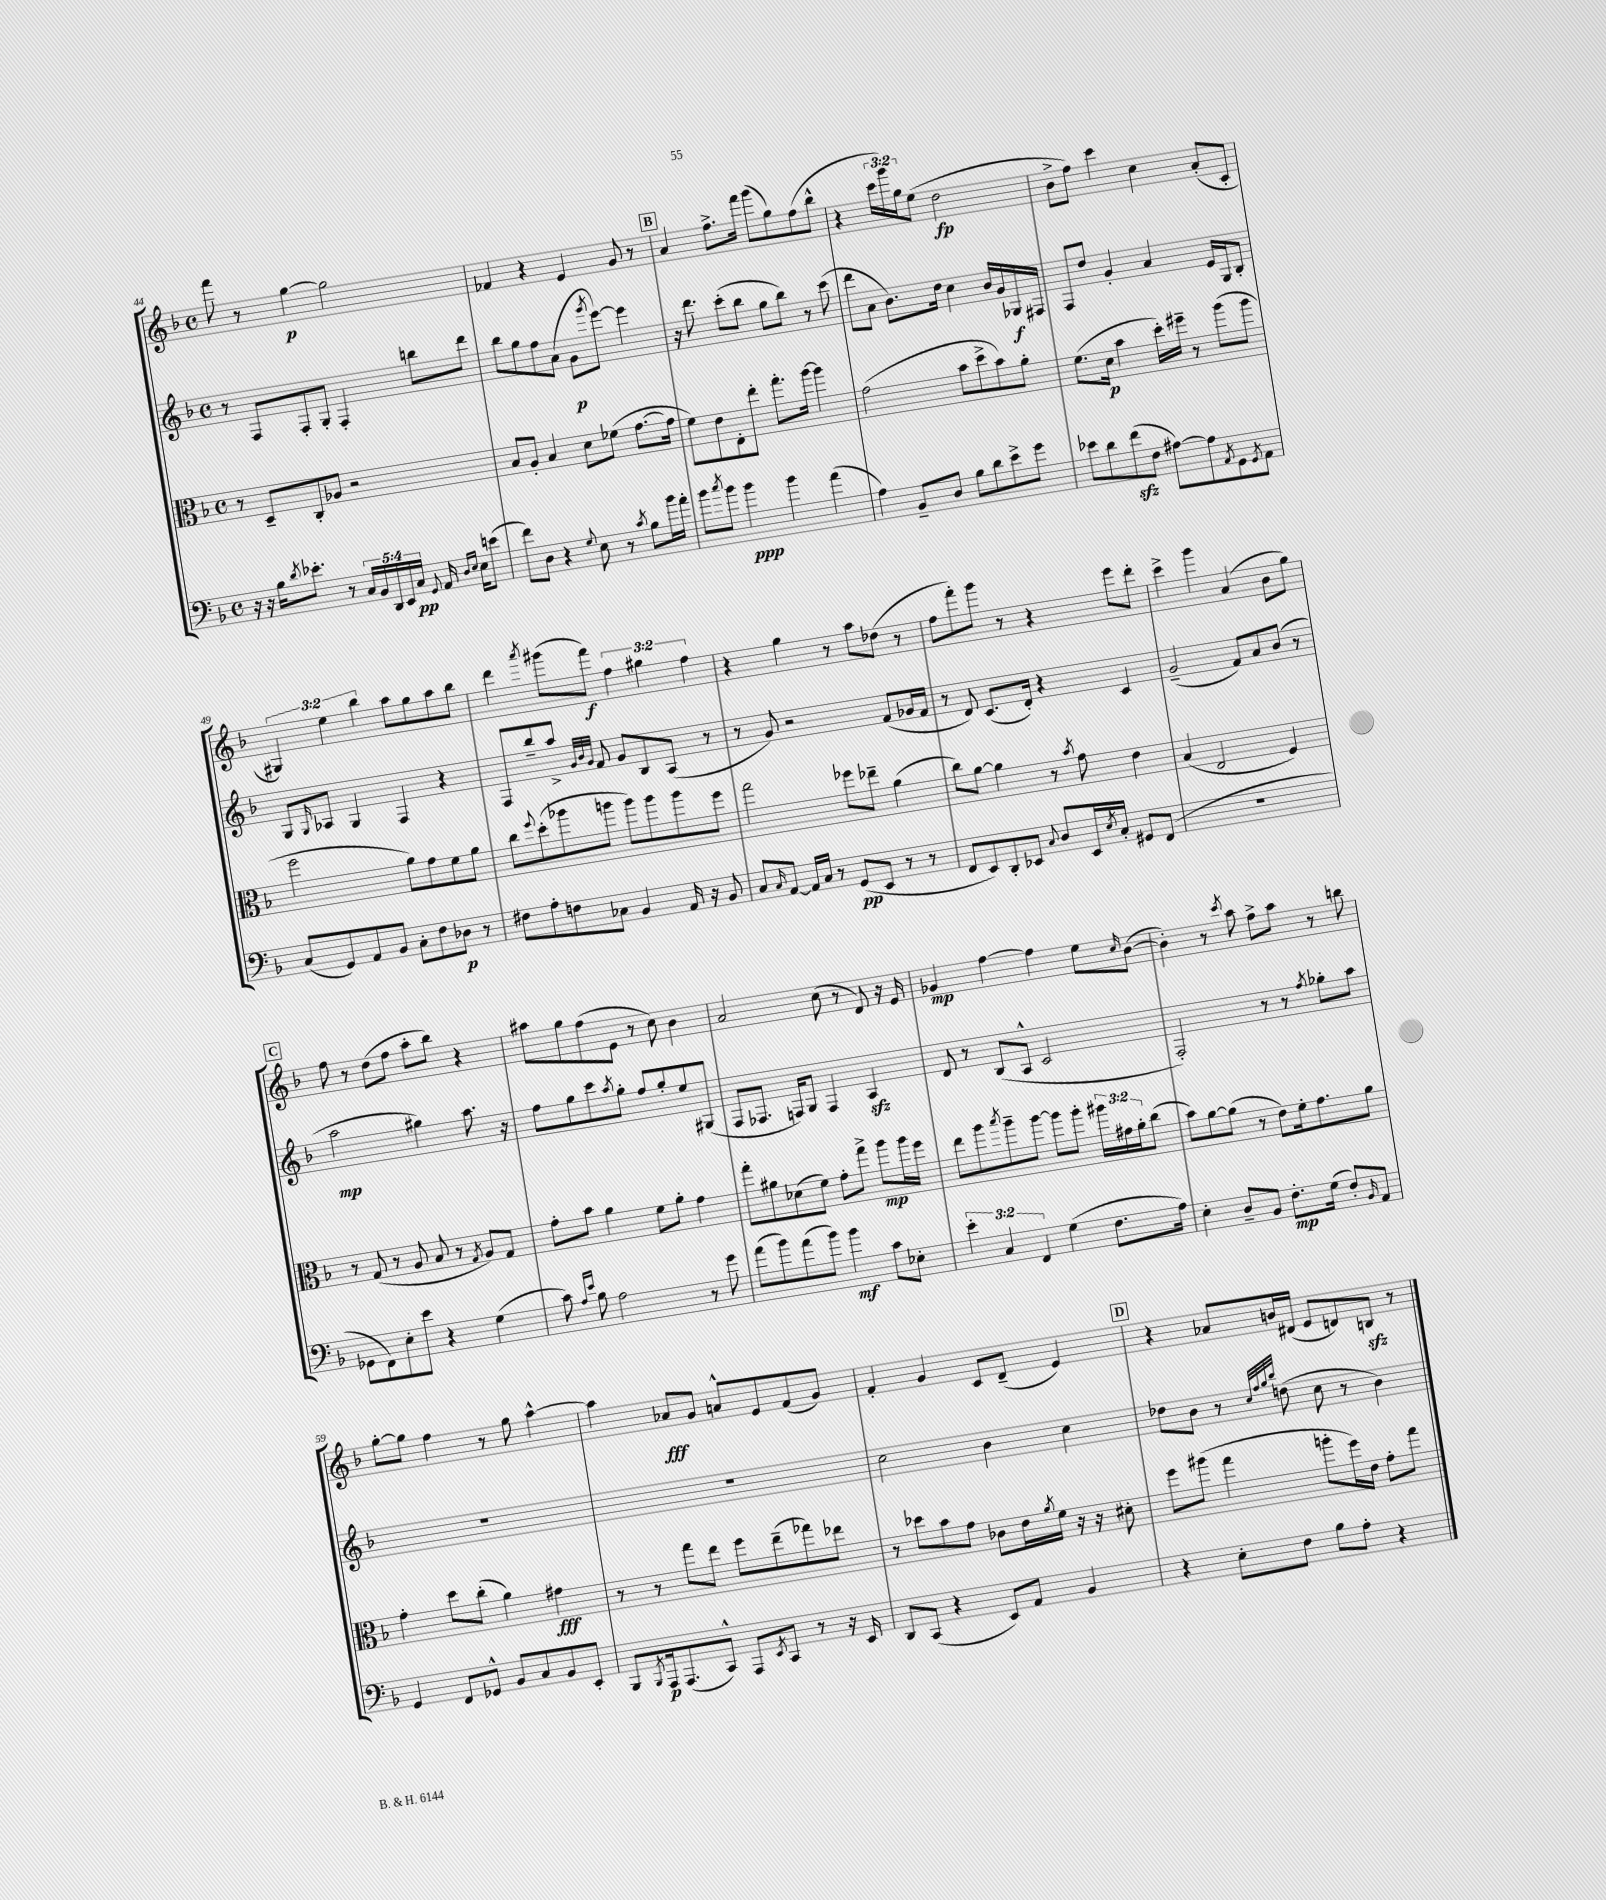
<<
\new StaffGroup <<
\new Staff = "s0" {
    \clef treble \key f \major \defaultTimeSignature \time 4/4 \override Staff.TupletNumber.text = #tuplet-number::calc-fraction-text
    f'''8 r8 g''4~\p g''2 |
    fes'4 r4 e'4 g'8 r8 |
    \mark \markup { \box "B" } a'4 f''8.-> f'''16 g'''8( g''8) f''8( bes''8-^ |
    r4 \tuplet 3/2 { c'''16 g'''16) g''16 } e''8( d''2\fp |
    bes'8-> f''8) c'''4 c''4 a'8-.( c'8-. |
    \tuplet 3/2 { gis4) e''4 bes''4 } a''8 g''8 a''8 bes''8 |
    d'''4 \acciaccatura { a'''8 } gis'''8( f'''8\f) \tuplet 3/2 { f''4 gis''4 f''4 } |
    r4 g''4 r8 a''8 des''8( r8 |
    f''8 f'''8-.) g'''8 r8 r4 e'''8 d'''8-. |
    c'''4-> g'''4 a'4( bes'8 g''8) |
    \mark \markup { \box "C" } f''8 r8 d''8( f''8 a''8-. bes''8) r4 |
    ais''8 g''8 f''8( e'8 r8 c''8) bes'4 |
    a'2 c''8( r8 d'8) r16 e'16 |
    ges'4\mp f''4~ f''4 e''8 \grace { c''16 } bes'8~( |
    bes'4-.) r8 \acciaccatura { c'''8 } a''8 f''8-> a''8 r8 b''8 |
    g''8~-. g''8 f''4 r8 g''8 a''4~-^ |
    a''4 aes'8\fff g'8 a'8-^ e'8 f'8( g'8) |
    f'4-. g'4 c'8 d'8--( e'4) |
    \mark \markup { \box "D" } r4 aes'8 b'16 dis'16( e'8 d'8) b8\sfz r8 \bar "|." |
}
\new Staff = "s1" {
    \clef treble \key f \major \defaultTimeSignature \time 4/4
    r8 f8 f8-. g8-. f4-. b''8 d'''8 |
    bes''8 g''8 f''8 a'8( g'8\p \acciaccatura { g'''8 } e'''8~) e'''4 |
    \mark \markup { \box "B" } r16 d'''8. c'''8-.( bes''8 g''8 bes''8) r8 c'''8( |
    d'''8 a'8 bes'8.) d''16 c''4 bes'16 g'16 ges16\f fis16 |
    f8 d''8 g'4-. a'4 e'16 g16 bes8-. |
    g8 \grace { g16 } aes8 g4 f4 r4 |
    f8 bes''8-- a''8-> \grace { g'32 bes'32 g'32 } f'8 g'8 bes8 a8( r8 |
    r8 g'8) r2 f'8( ges'16 f'16 |
    r8 d'8) c'8.( d'16-.) r4 c'4 |
    g'2--( f'8) a'8 bes'8( r8 |
    \mark \markup { \box "C" } a''2\mp gis''4) a''8. r16 |
    f''8 g''8 c'''8 \acciaccatura { a''8 } g''8-. f''8 g''8-. e''8 gis8( |
    f8 fes8. f16) g8 f4 a4\sfz |
    d'8 r8 bes8( a8-^ c'2 |
    f2-.) r8 r8 \acciaccatura { f''8 } ges''8-. a''8 |
    R1 |
    R1 |
    c''2 bes'4 c''4 |
    \mark \markup { \box "D" } des''8 bes'8 r8 \grace { c''32 f''32 g''32 bes''32 } d''8( c''8 r8 bes'4) \bar "|." |
}
\new Staff = "s2" {
    \clef alto \key f \major \defaultTimeSignature \time 4/4 \override Staff.TupletNumber.text = #tuplet-number::calc-fraction-text
    r8 d8-- c8-. aes8 r2 |
    bes8 a8-. bes4 d'8 fes'8( g'8.~ g'16 |
    \mark \markup { \box "B" } f'8) e'8 e8-. e''8-. g''8.-. a''16~ a''4 |
    g'2( bes'8 d''8-> bes'8) a'8-. |
    f'8.( d'16\p bes'4 d''16-.) fis''16-- r8 a''8( a''8 |
    f''2 a'8) g'8 f'8 a'8 |
    c''8 \appoggiatura { f''8 } d''8-.( aes''8 a''8 a''8) a''8 a''8 f''8 |
    g''2 fes''8 ees''8-- a'4( |
    c''8) a'8~ a'4 r8 \acciaccatura { bes'8 } g'8 e'4 |
    bes4( e2 f4) |
    \mark \markup { \box "C" } r8 g8( r8 a8 bes8 r8 \acciaccatura { g8 } a8) g8 |
    g'8-. bes'8 a'4 f'8 a'8-. g'4 |
    g''8-. ais'8 des'8( f'8) g'8-. g''8-> a''8\mp a''16 f''16 |
    e''8 a''8 \acciaccatura { bes''8 } a''8-- a''8~ a''8 a''8-. \tuplet 3/2 { ais''16 gis'16 a'16-. } c''8( |
    bes'8) a'8~ a'8( r8 e'8) f'16-. g'8. a'8 |
    g'4-. d''8 c''8-.( a'4) gis'4\fff |
    r8 r8 g''8 e''8 f''8 e''8--( ges''8) ees''8 |
    r8 des''8 bes'8 g'8 ces'8 e'16 \acciaccatura { a'8 } f'16 r16 r16 dis'8-. |
    \mark \markup { \box "D" } f''8 ais''8( g''4 a''8-. f''16) e'16 g'8-. g''8 \bar "|." |
}
\new Staff = "s3" {
    \clef bass \key f \major \defaultTimeSignature \time 4/4 \override Staff.TupletNumber.text = #tuplet-number::calc-fraction-text
    r16 r16 bes16 \acciaccatura { d'8 } ees'8.-. r8 \tuplet 5/4 { c16 bes,16 d,16 e,16 c16\pp } \appoggiatura { g,8 } a,16 \grace { d16 e16 } e16 e'8( |
    f'8) d8 r4 \appoggiatura { g8 } e8 r8 \acciaccatura { c'8 } bes8 bes'16 a'16-. |
    \mark \markup { \box "B" } bes'8 \acciaccatura { c''8 } bes'8 bes'4\ppp bes'4 a'4( |
    a4) bes,8-- d8 bes8 d'8 e'8-> g'8 |
    ees'8 d'8 f'8\sfz( f8 ais8~) ais8 \acciaccatura { a,8 } g,8 \acciaccatura { g,8 } a,8 |
    c8( g,8) a,8 bes,8 c8-. f8 des8\p r8 |
    fis8 a8-. f8 ces8 bes,4 a,16 r16 bes,8 |
    c8 \grace { c16 } a,8~ a,16 c16 r8 g,8\pp( e,8 r8 r8 |
    f,8 e,8) d,8-. ees,8 \appoggiatura { c8 } d8 ees,16 \acciaccatura { e8 } c16-. gis,8 f,8( |
    R1 |
    \mark \markup { \box "C" } ges,8 f,8) e8-. e'8 r4 g4( |
    c'8) \grace { a16 e'16 } bes8 a2 r8 g'8 |
    a'8( bes'8) a'8( bes'8) bes'4\mf c'8 ees8-. |
    \tuplet 3/2 { e'4-. c4 f,4 } g4( f8. a16) |
    e4-. d8-- bes,8 f8.-.\mp g16( f8-.) \grace { bes,16 } a,8 |
    g,4 f,8 ges,8-^ bes,8 c8 bes,8 e,8-. |
    bes,,8 \acciaccatura { bes,,8 } a,,16\p a,,8.( c,8-^) a,,8 \acciaccatura { e,8 } c,8 r8 r16 e,16 |
    d,8 c,8( r4 e,8) a,8 bes,4 |
    \mark \markup { \box "D" } r4 e8-. f8 bes8 a8-. r4 \bar "|." |
}
>>
>>
\layout { \context { \Score currentBarNumber = #44 } }
